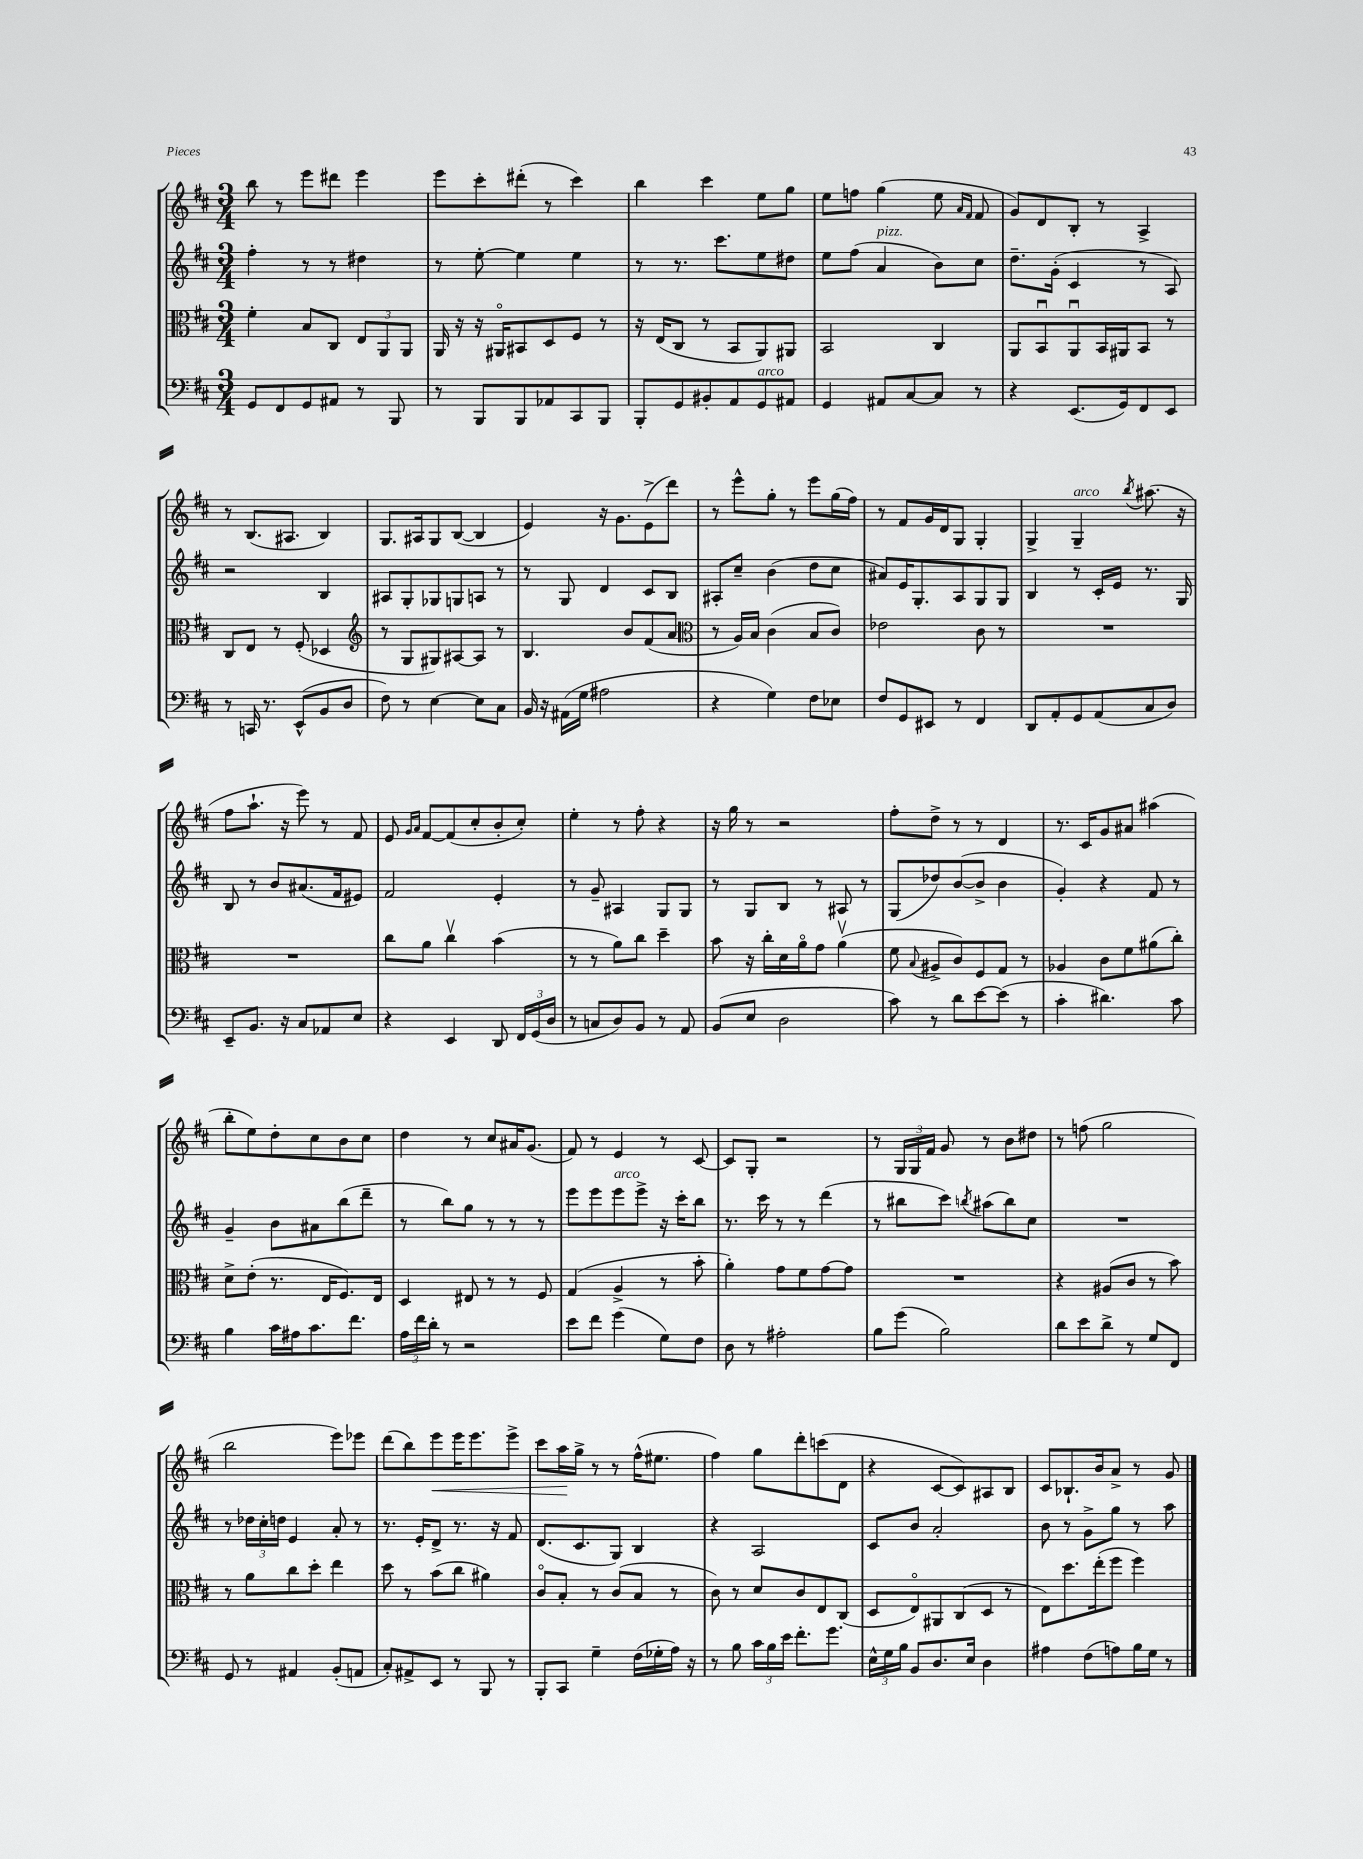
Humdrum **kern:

**kern	**kern	**kern	**kern
*staff4	*staff3	*staff2	*staff1
*clefF4	*clefC3	*clefG2	*clefG2
*k[f#c#]	*k[f#c#]	*k[f#c#]	*k[f#c#]
*M3/4	*M3/4	*M3/4	*M3/4
8GG	4f#'	4ff#'	8bb
8FF#	.	.	8r
8GG	8B	8r	8eee
8AA#	8C#	8r	8ddd#
8r	12E	4dd#	4eee
.	12AA	.	.
8BBB	.	.	.
.	12AA	.	.
=	=	=	=
8r	16AA	8r	8eee
.	16r	.	.
8BBB	16r	[8ee'	8ccc#'
.	16AA#o	.	.
8BBB	8BB#	4ee]	(8ddd#'
8AA-	8D	.	8r
8CC#	8F#	4ee	4ccc#)
8BBB	8r	.	.
=	=	=	=
8BBB'	16r	8r	4bb
.	(16E	.	.
8GG	8C#	8.r	.
8BB#'	8r	.	4ccc#
.	.	8.ccc#	.
8AA	8BB	.	.
8GG	8AA)	8ee	8ee
8AA#	8AA#	8dd#	8gg
=	=	=	=
4GG	2BB	8ee	8ee
.	.	(8ff#	8ff
8AA#	.	4a	(4gg
[8C#	.	.	.
8C#]	4C#	8b)	8ee
.	.	.	16qqa
.	.	.	16qqf#
8r	.	8cc#	8f#
=	=	=	=
4r	8AA	8.dd~	8g)
.	8BBu	.	8d
.	.	(16g'	.
(8.EE	8AAu	4c#	8B'
.	16BB	.	8r
16GG)	16AA#	.	.
8FF#	8BB	8r	4A^
8EE	8r	8A)	.
=	=	=	=
8r	8C#	2r	8r
16CC	8E	.	(8.B
8.r	.	.	.
.	8r	.	.
.	.	.	8.A#
(8EE^^	(8F#'	.	.
8BB	4D-	4B	4B)
8D	.	.	.
=	=	=	=
*	*clefG2	*	*
8F#)	8r	8A#	8.G
8r	8G	8G'	.
.	.	.	16A#
[4E	8G#)	8G-	8G
.	[8A#	8G	([8B
8E]	8A#]	8A	4B]
8C#	8r	8r	.
=	=	=	=
16BB	4.B	8r	4e)
16r	.	.	.
(16AA#	.	8G	.
16G	.	.	.
2A#	.	4d	16r
.	.	.	8.g
.	8b	.	.
.	(8f#	8c#	(8e^
.	8a	8B	8ddd)
=	=	=	=
*	*clefC3	*	*
4r	8r	8A#'	8r
.	16A)	8cc#~	8eee^^
.	16B	.	.
4G)	(4c#	(4b	8gg'
.	.	.	8r
8F#	8B	8dd	8eee
8E-	8c#)	8cc#	(16gg
.	.	.	16ff#)
=	=	=	=
8F#	2e-	8a#)	8r
8GG	.	16e	8f#
.	.	8.G'	.
8EE#	.	.	16g
.	.	.	16d
8r	.	8A	8G
4FF#	8c#	8G	4G'
.	8r	8G	.
=	=	=	=
8DD	2.r	4B	4G^
8AA'	.	.	.
8GG	.	8r	4G~
(8AA	.	16c#'	.
.	.	16e	.
.	.	.	8qbb
8C#	.	8.r	(8.aa#
8D)	.	.	.
.	.	16G	16r
=	=	=	=
8EE~	2.r	8B	8ff#
8.BB	.	8r	8.aa`
.	.	8b	.
16r	.	.	16r
8C#	.	(8.a#	8eee)
8AA-	.	.	8r
.	.	16f#	.
8E	.	8e#)	8f#
=	=	=	=
4r	8cc#	2f#	8e
.	.	.	16qqg
.	.	.	16qqa
.	8a	.	[8f#
4EE	4cc#v	.	(8f#]
.	.	.	8cc#'
8DD	(4b	4e'	8b'
24FF#	.	.	8cc#')
(24GG	.	.	.
24D	.	.	.
=	=	=	=
8r	8r	8r	4ee'
8C	8r	8g~	.
8D)	8a)	4A#	8r
8BB	8cc#	.	8ff#'
8r	4dd~	8G	4r
8AA	.	8G	.
=	=	=	=
(8BB	8b	8r	16r
.	.	.	16gg
8E	16r	8G	8r
.	16cc#'	.	.
2D	16d	8B	2r
.	16ao	.	.
.	8g	8r	.
.	(4av	8A#	.
.	.	8r	.
=	=	=	=
8c#)	8f#	(8G	8ff#'
.	8qqB	.	.
8r	8A#^	8dd-)	8dd^
8d	8c#)	([8b	8r
[8e	8F#	8b^]	8r
(8e]	8G	4b	4d
8r	8r	.	.
=	=	=	=
4c#'	4A-	4g')	8.r
.	.	.	16c#
4.d#)	8c#	4r	8g
.	8f#	.	8a#
.	(8a#	8f#	(4aa#
8c#	8cc#')	8r	.
=	=	=	=
4B	8d^	4g~	8bb'
.	(8e'	.	8ee)
16c#	8.r	8b	8dd'
16A#	.	.	.
8.c#	.	8a#	8cc#
.	16E	.	.
.	8.F#)	(8bb	8b
8.f#	.	.	.
.	.	8ddd~	8cc#
.	16E	.	.
=	=	=	=
24A	4D	8r	4dd
24f#	.	.	.
24d'	.	.	.
8r	.	8bb)	.
2r	8E#	8gg	8r
.	8r	8r	8cc#
.	8r	8r	16a#
.	.	.	(8.g
.	8F#	8r	.
=	=	=	=
8e	(4G	8eee	8f#)
8f#	.	8eee	8r
(4g	4A^	8eee	4e
.	.	8eee^	.
8G)	8r	16r	8r
.	.	16ccc#'	.
8F#	8b'	8bb	[8c#
=	=	=	=
8D	4a')	8.r	8c#]
8r	.	.	8G'
.	.	16ccc#	.
2A#'	8g	8r	2r
.	8f#	8r	.
.	[8g	(4ddd	.
.	8g]	.	.
=	=	=	=
8B	2.r	8r	8r
(8g	.	8bb#	24G
.	.	.	24G
.	.	.	24f#
2B)	.	8ccc#)	8g
.	.	8qbb	.
.	.	(8aa#	8r
.	.	8bb)	8b
.	.	8cc#	8dd#
=	=	=	=
8d	4r	2.r	8r
8e	.	.	(8ff
8d^	(8A#	.	2gg
8r	8c#	.	.
8G	8r	.	.
8FF#	8b)	.	.
=	=	=	=
8GG	8r	8r	2bb
8r	8a	24dd-	.
.	.	24cc#'	.
.	.	24dd	.
4AA#	8cc#	4e	.
.	8dd'	.	.
(8BB'	4ee	8a'	8eee)
8AA	.	8r	8eee-
=	=	=	=
8C#')	8dd	8.r	(8ddd
8AA#^	8r	.	8bb)
.	.	16e'	.
8EE	(8b	8d^	8eee
8r	8cc#	8.r	16eee
.	.	.	8.eee
8BBB	4a#)	.	.
.	.	16r	.
8r	.	8f#	8eee^
=	=	=	=
8BBB'	8c#o	(8.d	8ccc#
8CC#	8B'	.	16aa
.	.	8.c#	16gg^
4G~	8r	.	8r
.	(8c#	8G)	8r
(16F#	8B	4B	(16ff#^^
16G-'	.	.	8.ee#
16A)	8r	.	.
16r	.	.	.
=	=	=	=
8r	8c#)	4r	4ff#)
8B	8r	.	.
24c#	8d	2A	8gg
24B	.	.	.
24e	.	.	.
8.f#'	8c#	.	8ddd'
.	8E	.	(8ccc
8.g	.	.	.
.	(8C#	.	8d
=	=	=	=
24E^^	8D	8c#	4r
24G	.	.	.
24B	.	.	.
8BB	8Eo)	8b	.
8.D	8AA#	2a'	[8c#
.	(8C#	.	8c#])
16E	.	.	.
4D	8D	.	8A#
.	8r	.	8B
=	=	=	=
4A#	8E)	8b	8c#
.	8.dd	8r	8.B-`
(8F#	.	8g^	.
.	(16ee'	.	16b
8A)	8ff#	8gg	8a^
16B	4ff#)	8r	8r
16G	.	.	.
8r	.	8aa	8g
==	==	==	==
*-	*-	*-	*-
